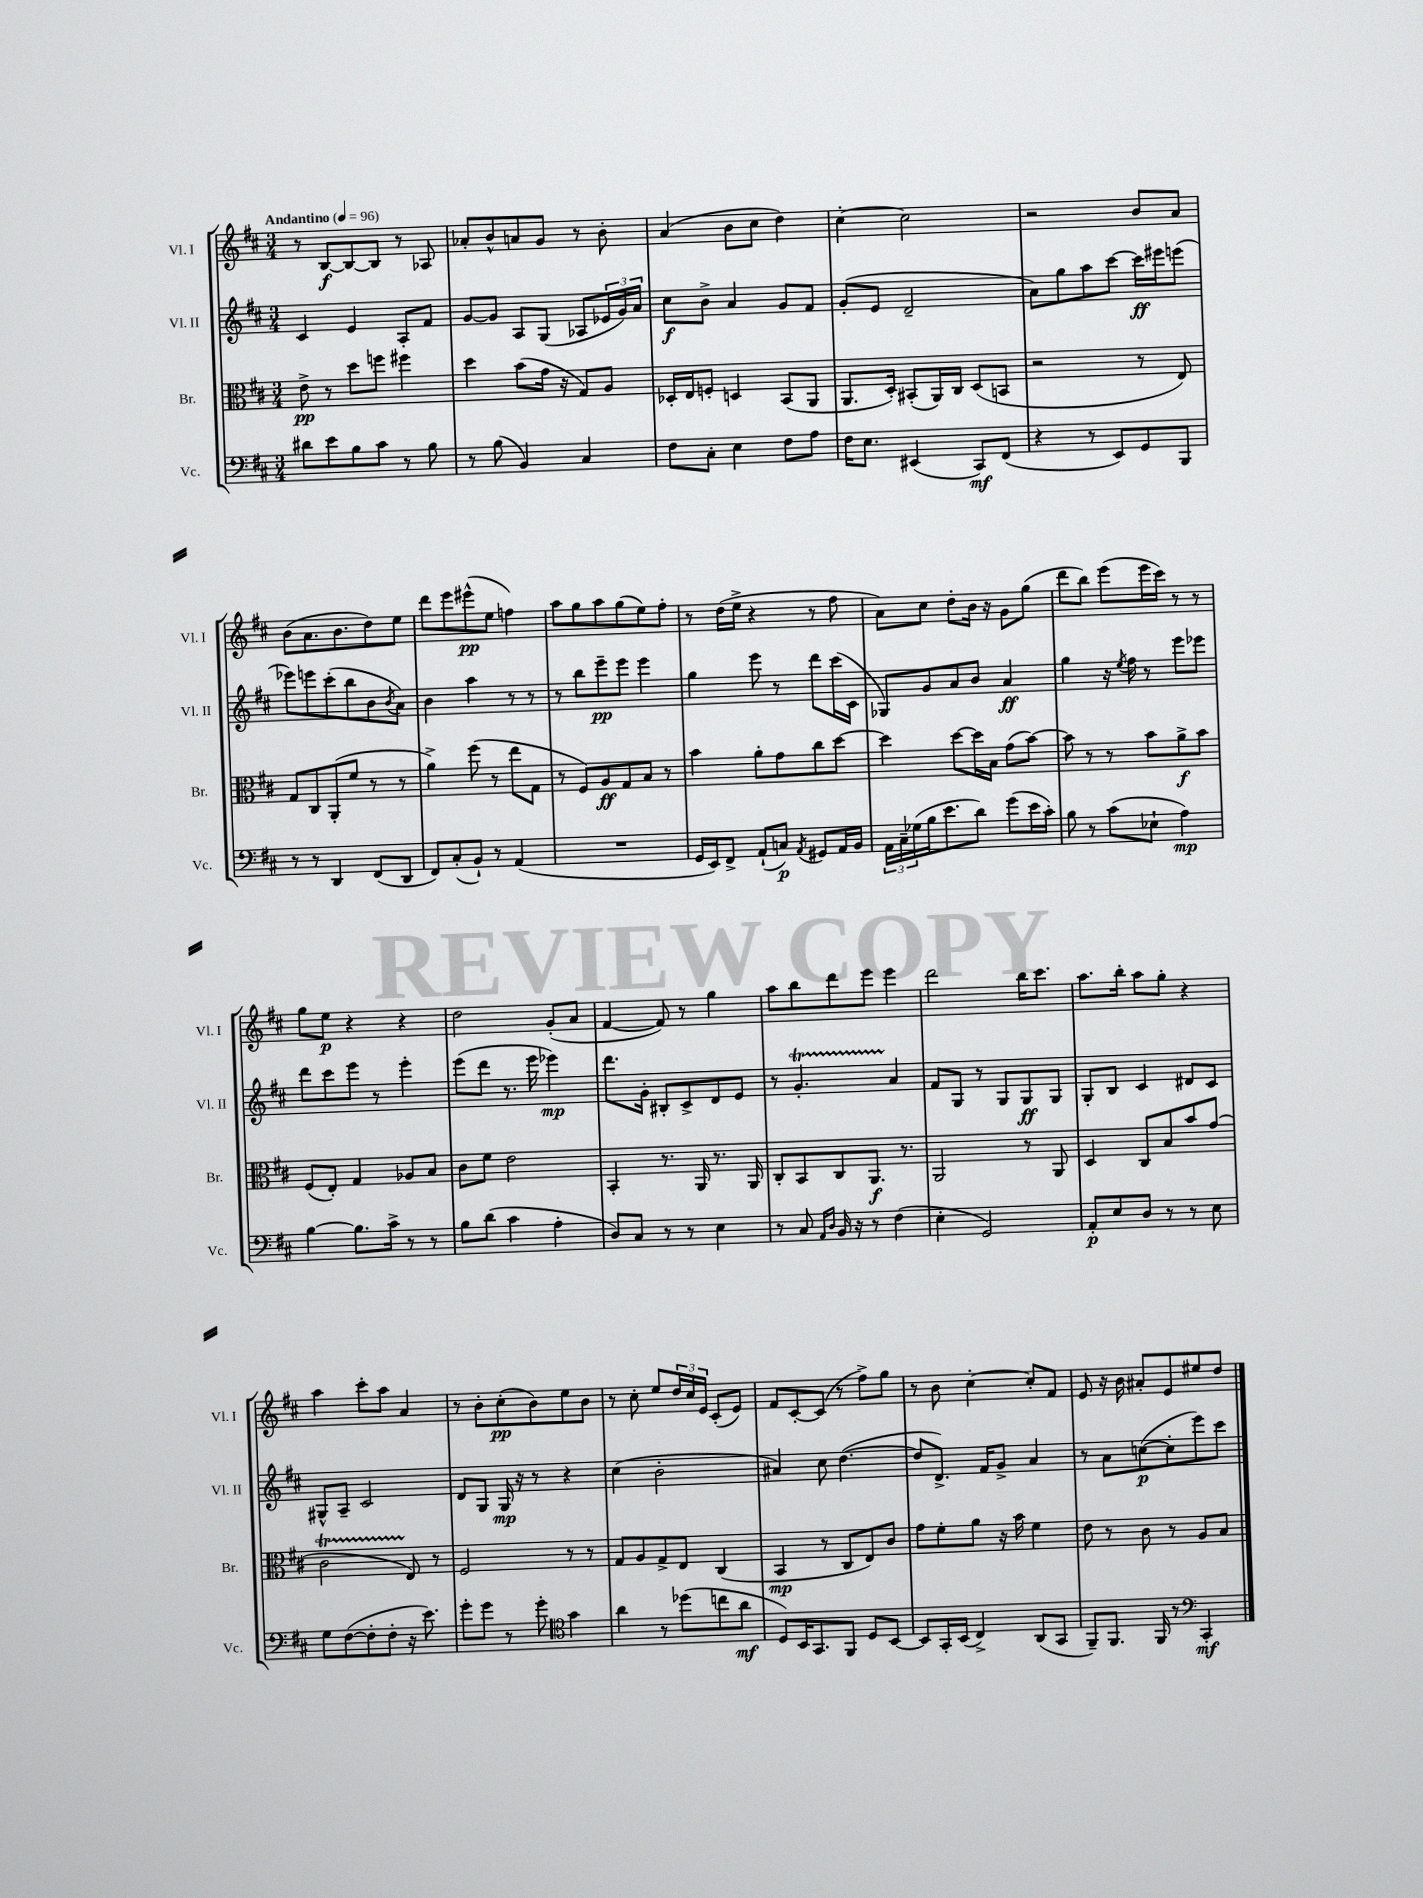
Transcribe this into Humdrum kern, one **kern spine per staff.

**kern	**kern	**kern	**kern
*staff4	*staff3	*staff2	*staff1
*clefF4	*clefC3	*clefG2	*clefG2
*k[f#c#]	*k[f#c#]	*k[f#c#]	*k[f#c#]
*M3/4	*M3/4	*M3/4	*M3/4
*MM96	*MM96	*MM96	*MM96
8d#	8e^	4c#	8r
8e	8r	.	[8B
8B	8dd	4e	8B_
8c#	8ff	.	8B]
8r	4ff#	8A'	8r
8B	.	8f#	8A-
=	=	=	=
8r	4dd	[8g	8a-'
(8B	.	8g]	8b^^
4BB)	(8b	8A	8a
.	16g	(8G	8g
.	16r	.	.
4C#	8G)	8A-	8r
.	8A	24e-	8b'
.	.	24g)	.
.	.	24a	.
=	=	=	=
8F#	16D-'	8cc#	(4a
.	16E	.	.
8C#'	8F'	8b^	.
4E	4D	4a	8b
.	.	.	8cc#
8F#	(8BB	8g	4dd)
8A	8AA	8f#	.
=	=	=	=
16F#	8.AA	(8g'	[4cc#'
8.E	.	.	.
.	.	8e	.
.	16D')	.	.
(4EE#	(8BB#'	2d~	2cc#]
.	16AA)	.	.
.	16C#	.	.
8CC#)	(8D	.	.
(8FF#	8BB	.	.
=	=	=	=
4r	2r	8a)	2r
.	.	8gg	.
8r	.	8aa	.
8EE)	.	[8ccc#	.
8GG	8r	16ccc#]	8b
.	.	16eee#	.
8BBB	8E)	(8eee	8a
=	=	=	=
8r	8G	8eee-)	(8b
8r	8C#	8eee	8.a
4DD	(8AA'	(8ccc#'	.
.	.	.	8.b
.	8f#	8bb	.
(8FF#	8r	8b	8dd)
.	.	8qb	.
8DD	8r	8a)	8ee
=	=	=	=
8FF#)	4a^)	4b	8ddd
(8C#'	.	.	8eee
8BB`)	(8ff#	4aa	(8eee#^^
8r	8r	.	8ee
(4AA	8ee	8r	4ff)
.	8G	8r	.
=	=	=	=
2.r	8r	8r	8aa
.	8F#)	8bb	8gg
.	8A	8eee~	8aa
.	8G	8eee	(8gg
.	8B	4eee	8ee)
.	8r	.	8ff#'
=	=	=	=
16GG	4b	4gg	8r
16EE)	.	.	.
8FF#^	.	.	(16dd
.	.	.	16ee^
(8AA`	8a'	8eee	4r
8C)	8g	8r	.
8qAA	.	.	.
8GG#	8cc#	8ddd	8r
16AA	[8dd	(16ccc#	8ff#
16BB	.	16c#	.
=	=	=	=
24AA	4dd]	8G-)	8a)
24C#~	.	.	.
(24G-	.	.	.
16B	.	8g	8cc#
8.e	.	.	.
.	[8dd	8a	8dd'
8d)	16dd]	8b	16b
.	16B	.	16r
(8g	(8g	4a	8g
16e	[8b)	.	(8gg
16c#')	.	.	.
=	=	=	=
8B	8b]	4gg	8ddd
8r	8r	.	8bb)
(8c#	8r	16r	(8eee
.	.	8qee	.
.	.	16ff#	.
8E-`	8b	8r	16eee
.	.	.	16ccc#)
4A)	8a^	8eee	8r
.	8b	8eee-	8r
=	=	=	=
[4B	(8F#	8ddd	8gg
.	8E')	8ccc#	8ee
8.B]	4G	8eee	4r
.	.	8r	.
16c#^	.	.	.
8r	8A-	4eee'	4r
8r	8B	.	.
=	=	=	=
8B	8c#	(8eee	2dd
(8d	8f#	8ddd	.
4c#	2e	8.r	.
.	.	16eee	.
4A'	.	4eee-)	(8g'
.	.	.	8a
=	=	=	=
8D)	4BB'	8.ddd	[4f#
8C#	.	.	.
.	.	16g'	.
8r	8.r	8B#'	8f#])
8r	.	8c#^	8r
.	16AA	.	.
4E	8.r	8d	4gg
.	.	8e	.
.	16AA	.	.
=	=	=	=
8r	8C#'	8r	8aa
8C#	8BB	4.g'	8bb
16qqAA	.	.	.
16qqD	.	.	.
16BB	8C#	.	8ddd
16r	.	.	.
8r	8.AA	.	8eee
(4F#	.	4a	4eee
.	8.r	.	.
=	=	=	=
4E'	2AA	8f#	2ddd
.	.	8G	.
2GG)	.	8r	.
.	.	8G	.
.	8r	8G	16bb
.	.	.	8.ccc#
.	8AA	8G	.
=	=	=	=
8AA'	4D	8G'	8.aa
8E	.	8B	.
.	.	.	16bb'
8D	8C#	4c#	8aa
8r	8B	.	8gg'
8r	8b	8d#	4r
8E	(8g	8c#	.
=	=	=	=
8G	2c#	8G#^^	4aa
([8F#	.	8A~	.
8F#']	.	2c#	8ccc#'
8F#'	.	.	8aa
16r	8E)	.	4a
8.e)	.	.	.
.	8r	.	.
=	=	=	=
8g'	2F#	8d	8r
8g	.	8G	8b'
8r	.	16G	(8cc#'
.	.	16r	.
8g'	.	8r	8b)
*clefC4	*	*	*
4g	8r	4r	8ee
.	8r	.	8b
=	=	=	=
4a	8G	(4cc#	8r
.	8A	.	8cc#'
8r	8G^	2b'	8ee
(8dd-	8E	.	24dd
.	.	.	24cc#
.	.	.	24e
8cc	(4C#	.	(8c#'
8a	.	.	8e)
=	=	=	=
8D)	4BB	4a#)	8f#
16BB	.	.	[8c#'
8.GG	.	.	.
.	8r	8cc#	(8c#]
8FF#	8C#	([4.dd	8r
8D	8E)	.	8ff#^)
[8BB	8c#	.	8gg
=	=	=	=
8BB]	8g	8dd]	8r
16GG'	8f#'	8.d^)	8b
(16BB	.	.	.
4C#^)	8a	.	[4cc#'
.	.	16f#	.
.	16r	8g^	.
.	16b	.	.
(8AA	4f#	4a	8cc#']
8GG	.	.	8f#
=	=	=	=
8FF#~)	8e	8r	8e
8.FF#	8r	8a	16r
.	.	.	16b
.	8c#	([8cc	8a#'
16FF#	.	.	.
8r	8r	8cc']	8e
*clefF4	*	*	*
4CC#'	8A	8eee)	8ee#
.	8B	8ccc#	8dd
==	==	==	==
*-	*-	*-	*-
